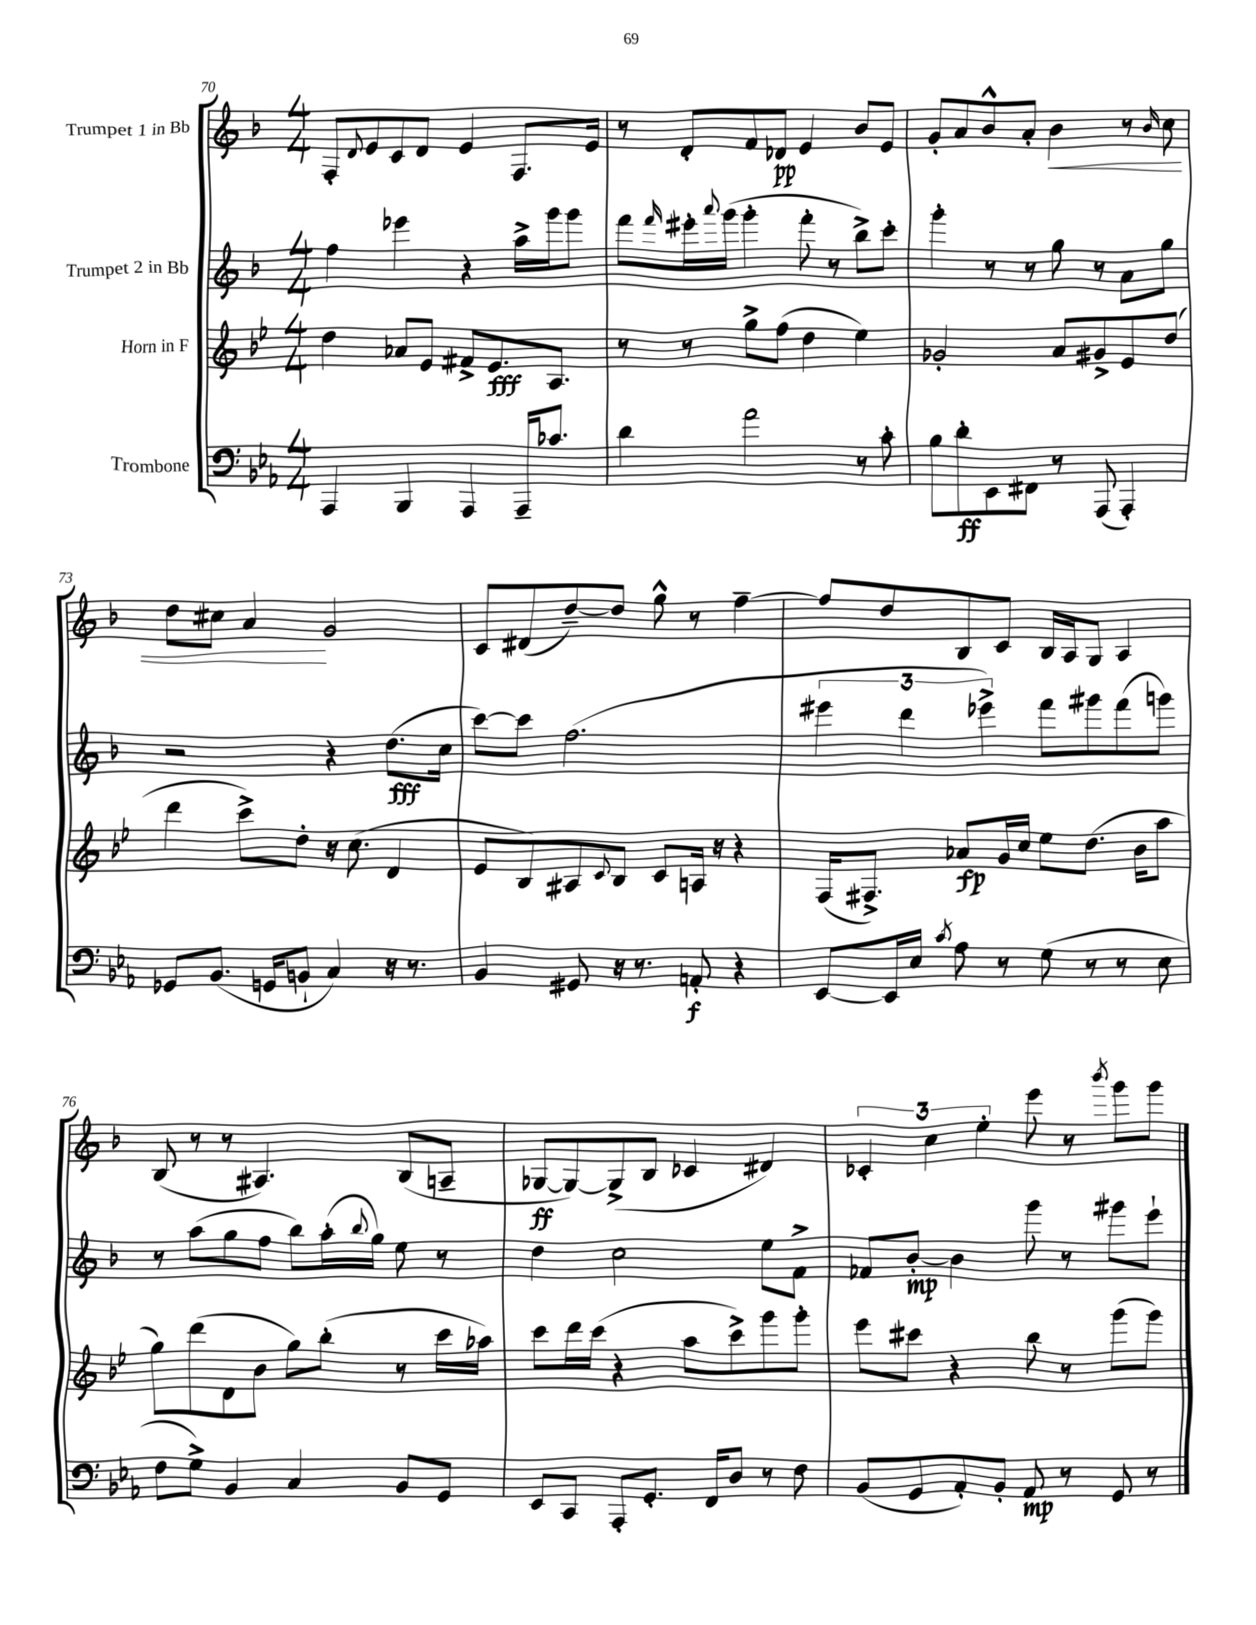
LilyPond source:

<<
\new StaffGroup <<
\new Staff = "s0" \with { instrumentName = "Trumpet 1 in Bb" } {
    \clef treble \key f \major \numericTimeSignature \time 4/4
    f8-. \appoggiatura { d'8 } e'8 c'8 d'8 e'4 f8. e'16 |
    r8 d'8-. f'8 des'8\pp e'4 bes'8 e'8 |
    g'8-. a'8 bes'8-^ a'8-. bes'4\< r8 \grace { bes'16 } c''8 |
    d''8 cis''8 a'4\! g'2 |
    c'8 dis'8( d''8~--) d''8 g''8-^ r8 f''4~-- |
    f''8 d''8 bes8 c'8 bes16 a16 g8 a4 |
    bes8( r8 r8 ais4.) bes8( a8-- |
    ges8~\ff ges8~) ges8->( bes8 ces'4 dis'4) |
    \tuplet 3/2 { ces'4-. c''4 e''4-. } e'''8 r8 \acciaccatura { bes'''8 } g'''8 g'''8 \bar "|." |
}
\new Staff = "s1" \with { instrumentName = "Trumpet 2 in Bb" } {
    \clef treble \key f \major \numericTimeSignature \time 4/4
    f''4 ees'''4 r4 a''16-> g'''16 g'''8 |
    f'''8 \grace { f'''16 } eis'''16-. \appoggiatura { a'''8 } g'''16( g'''4-. f'''8-. r8 bes''8->) c'''8-. |
    g'''4-. r8 r8 g''8 r8 a'8 g''8 |
    r2 r4 d''8.\fff( c''16 |
    c'''8~) c'''8 f''2.( |
    \tuplet 3/2 { eis'''4 d'''4 ees'''4->) } f'''8 gis'''8 f'''8( g'''8) |
    r8 a''8( g''8 f''8 bes''8) a''16-.( \appoggiatura { bes''8 } g''16) e''8 r8 |
    d''4 c''2 e''8 f'8-> |
    fes'8 bes'8~-.\mp bes'4 g'''8 r8 gis'''8 e'''8-! \bar "|." |
}
\new Staff = "s2" \with { instrumentName = "Horn in F" } {
    \clef treble \key bes \major \numericTimeSignature \time 4/4
    d''4 aes'8 ees'8 fis'8-> ees'8.\fff a8. |
    r8 r8 g''8-> f''8( d''4 ees''4) |
    ges'2-. a'8 gis'8-> ees'8 d''8( |
    d'''4 c'''8->) d''8-. r16 c''8.( d'4 |
    ees'8 bes8) ais8 \appoggiatura { c'8 } bes8 c'8 a16 r16 r4 |
    f16( fis8.->) aes'8\fp g'16 c''16 ees''8 d''8.( bes'16 a''8 |
    g''8) d'''8( d'8 bes'8 g''8) bes''8-.( r8 c'''16 aes''16) |
    c'''8 d'''16 c'''16( r4 a''8 c'''8->) g'''8 g'''8-. |
    ees'''8 cis'''8 r4 bes''8 r8 g'''8( g'''8) \bar "|." |
}
\new Staff = "s3" \with { instrumentName = "Trombone" } {
    \clef bass \key ees \major \numericTimeSignature \time 4/4
    aes,,4 bes,,4 aes,,4 aes,,16-- ces'8. |
    d'4 aes'2 r8 c'8-. |
    bes8 d'8-.\ff ees,8 fis,8 r8 aes,,8( aes,,4-.) |
    ges,8 bes,8.( g,16 b,8-! c4) r16 r8. |
    bes,4 gis,8 r16 r8. a,8-.\f r4 |
    ees,8~ ees,16 ees16 \acciaccatura { c'8 } aes8 r8 g8( r8 r8 ees8 |
    f8 g8->) bes,4 c4 bes,8 g,8 |
    ees,8 c,8 aes,,8-. g,8.-. f,16 d8 r8 f8 |
    bes,8( g,8 aes,8-.) bes,8-. aes,8\mp r8 g,8 r8 \bar "|." |
}
>>
>>
\layout { \context { \Score currentBarNumber = #70 } }
